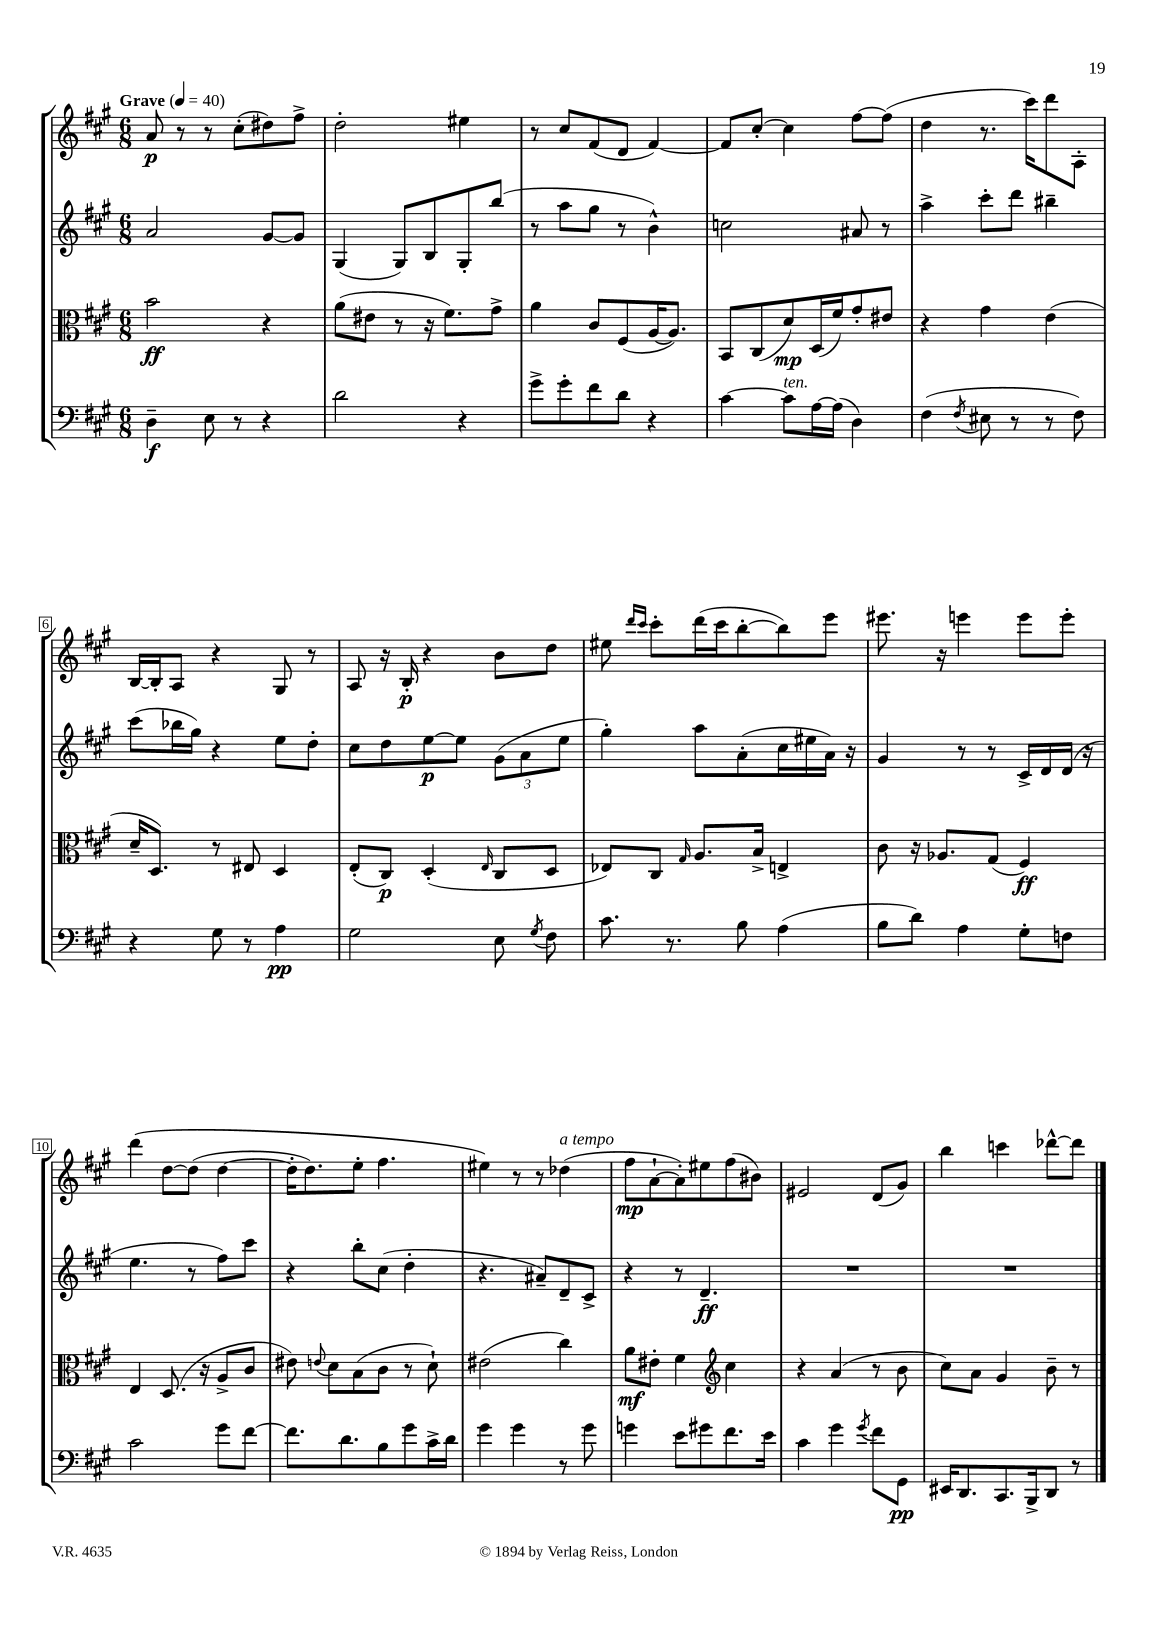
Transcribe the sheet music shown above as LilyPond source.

<<
\new StaffGroup <<
\new Staff = "s0" {
    \clef treble \key a \major \numericTimeSignature \time 6/8 \tempo "Grave" 4 = 40
    \autoBeamOff a'8\p r8 r8 cis''8[-.( dis''8) fis''8]-> |
    d''2-. eis''4 |
    r8 cis''8[ fis'8( d'8] fis'4~) |
    fis'8[ cis''8]~-. cis''4 fis''8[~ fis''8]( |
    d''4 r8. cis'''16[) d'''8 a8]-. |
    b16[~ b16-. a8] r4 gis8 r8 |
    a8 r16 b16-.\p r4 b'8[ d''8] |
    eis''8 \grace { d'''16[ cis'''16] } cis'''8[-. d'''16( cis'''16 b''8~-. b''8) e'''8] |
    eis'''8. r16 e'''4 e'''8[ e'''8]-. |
    d'''4\( d''8[~ d''8]( d''4~ |
    d''16[-. d''8.) e''8]-. fis''4. |
    eis''4\) r8 r8 des''4^\markup { \italic "a tempo" }( |
    fis''8[\mp a'8~-! a'8-.) eis''8 fis''8( bis'8]) |
    eis'2 d'8[( gis'8]) |
    b''4 c'''4 des'''8[~-^ des'''8] \bar "|." |
}
\new Staff = "s1" {
    \clef treble \key a \major \numericTimeSignature \time 6/8
    \autoBeamOff a'2 gis'8[~ gis'8] |
    gis4( gis8[) b8 gis8-. b''8]( |
    r8 a''8[ gis''8] r8 b'4-^) |
    c''2 ais'8 r8 |
    a''4-> cis'''8[-. d'''8] bis''4-- |
    cis'''8[( bes''16 gis''16]) r4 e''8[ d''8]-. |
    cis''8[ d''8 e''8~\p e''8] \tuplet 3/2 { gis'8[( a'8 e''8] } |
    gis''4-.) a''8[ a'8-.( cis''16 eis''16 a'16]) r16 |
    gis'4 r8 r8 cis'16[-> d'16 d'16]( r16 |
    e''4. r8 fis''8[) cis'''8] |
    r4 b''8[-. cis''8]( d''4-. |
    r4. ais'8[--) d'8-- cis'8]-> |
    r4 r8 d'4.--\ff |
    R2. |
    R2. \bar "|." |
}
\new Staff = "s2" {
    \clef alto \key a \major \numericTimeSignature \time 6/8
    \autoBeamOff b'2\ff r4 |
    a'8[( eis'8] r8 r16 fis'8.[) gis'8]-> |
    a'4 cis'8[ fis8( a16~ a8.]) |
    b,8[ cis8( d'8\mp) d16( fis'16) gis'8-. eis'8] |
    r4 gis'4 e'4( |
    d'16[-- d8.]) r8 eis8 d4 |
    e8[-.( cis8]\p) d4-.( \grace { e16 } cis8[ d8] |
    ees8[) cis8] \grace { gis16 } a8.[ b16]-> e4-> |
    cis'8 r16 aes8.[ gis8]( fis4\ff) |
    e4 d8.( r16 a8[-> cis'8] |
    eis'8) \appoggiatura { e'8 } d'8[ b8( cis'8] r8 d'8-!) |
    eis'2( cis''4) |
    a'8[\mf eis'8]-. fis'4 \clef treble cis''4 |
    r4 a'4( r8 b'8 |
    cis''8[) a'8] gis'4 b'8-- r8 \bar "|." |
}
\new Staff = "s3" {
    \clef bass \key a \major \numericTimeSignature \time 6/8
    \autoBeamOff d4--\f e8 r8 r4 |
    d'2 r4 |
    gis'8[-> gis'8-. fis'8 d'8] r4 |
    cis'4~ cis'8[^\markup { \italic "ten." } a16~ a16]( d4) |
    fis4( \acciaccatura { fis8 } eis8 r8 r8 fis8) |
    r4 gis8 r8 a4\pp |
    gis2 e8 \acciaccatura { gis8 } fis8 |
    cis'8. r8. b8 a4( |
    b8[ d'8]) a4 gis8[-. f8] |
    cis'2 gis'8[ fis'8]~ |
    fis'8.[ d'8. b8 gis'8 cis'16-> d'16] |
    gis'4 gis'4 r8 gis'8 |
    g'4 e'8[ gis'8 fis'8. e'16] |
    cis'4 gis'4 \acciaccatura { gis'8 } fis'8[ gis,8]\pp |
    eis,16[ d,8. cis,8. b,,16-> d,8] r8 \bar "|." |
}
>>
>>
\layout { \context { \Score \override BarNumber.stencil = #(make-stencil-boxer 0.1 0.3 ly:text-interface::print) } }
